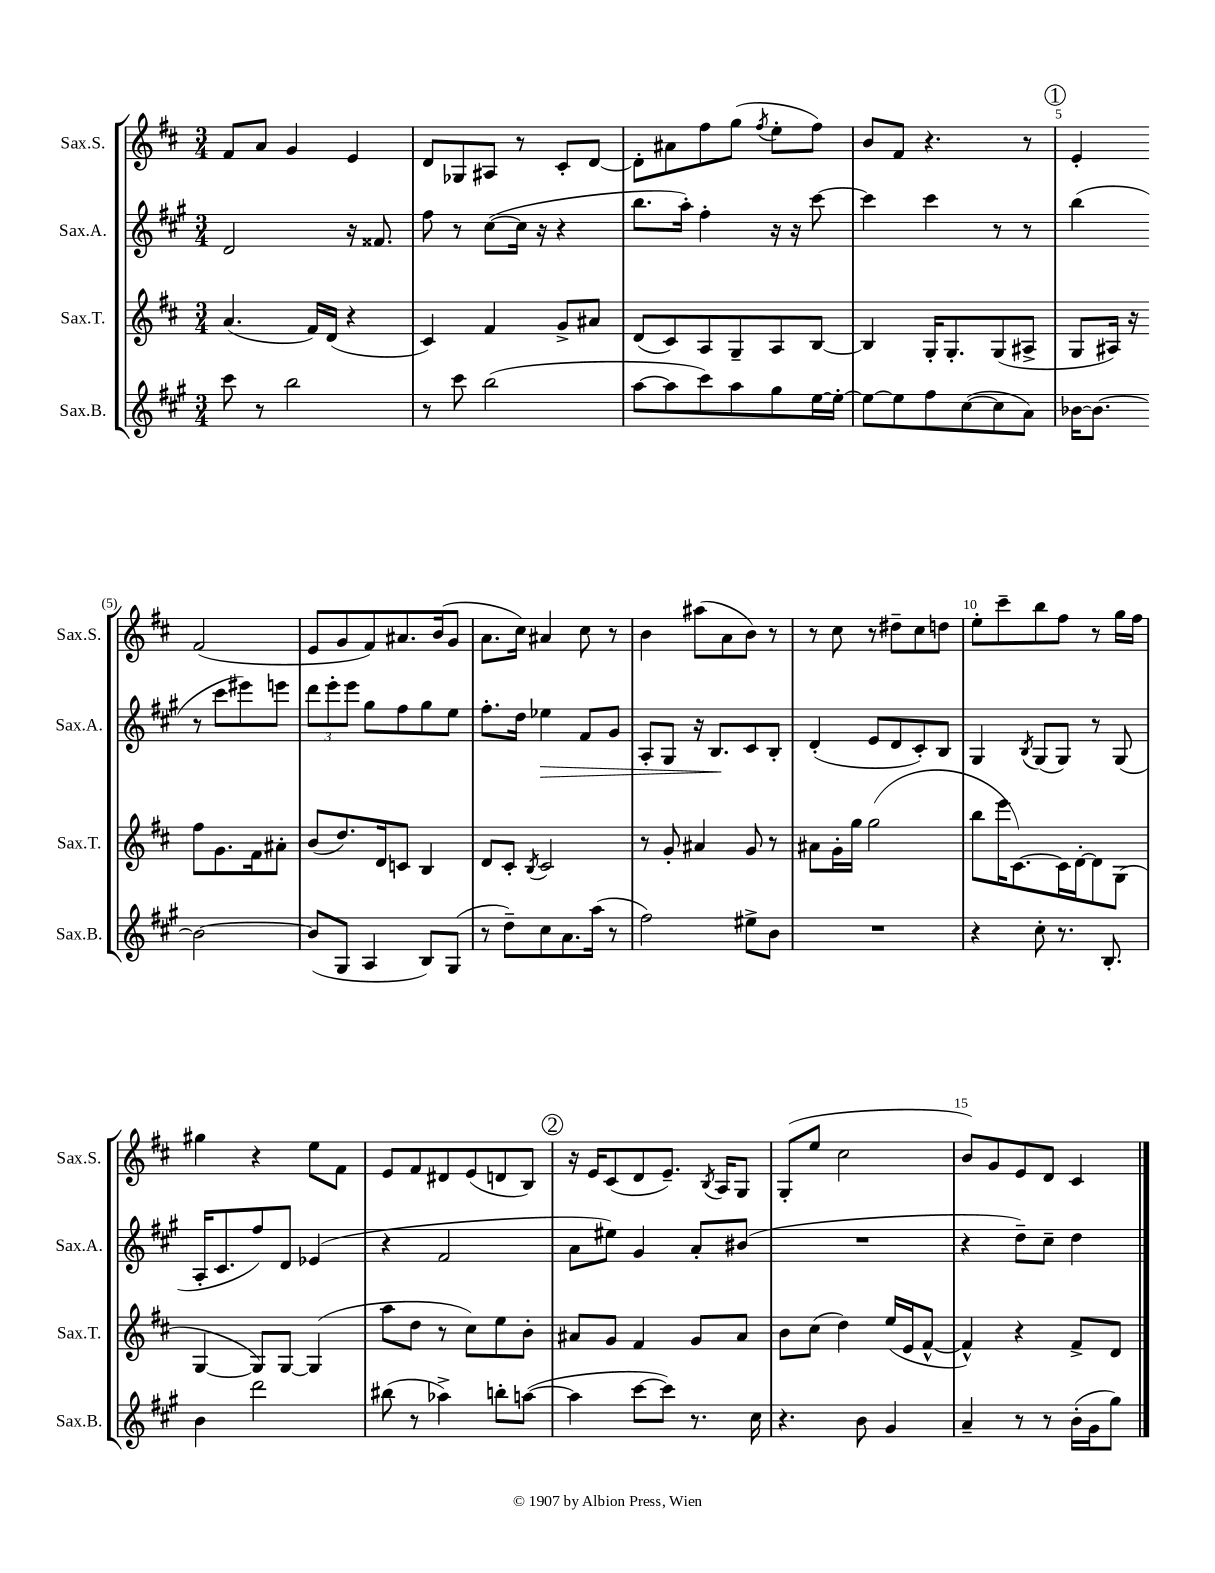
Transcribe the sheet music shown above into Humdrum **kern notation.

**kern	**kern	**kern	**dynam	**kern
*part4	*part3	*part2	*part2	*part1
*staff4	*staff3	*staff2	*staff2	*staff1
*I"Sax.B.	*I"Sax.T.	*I"Sax.A.	*	*I"Sax.S.
*I'Sax.B.	*I'Sax.T.	*I'Sax.A.	*	*I'Sax.S.
*clefG2	*clefG2	*clefG2	*	*clefG2
*k[f#c#g#]	*k[f#c#]	*k[f#c#g#]	*	*k[f#c#]
*M3/4	*M3/4	*M3/4	*	*M3/4
=1	=1	=1	=1	=1
8ccc#\	(4.a/	2d/	.	8f#/L
8r	.	.	.	8a/J
2bb\	.	.	.	4g/
.	16f#/LL)	.	.	.
.	(16d/JJ	.	.	.
.	4r	16r	.	4e/
.	.	8.f##X/	.	.
=2	=2	=2	=2	=2
8r	4c#/)	8ff#\	.	8d/L
8ccc#\	.	8r	.	8G-X/
(2bb\	4f#/	([8cc#\L	.	8A#X/J
.	.	16cc#\Jk]	.	8r
.	.	16r	.	.
.	8g^/L	4r	.	8c#'/L
.	8a#X/J	.	.	[8d/J
=3	=3	=3	=3	=3
[8aa\L	(8d/L	8.bb\L	.	8d'\L]
8aa\]	8c#/)	.	.	8a#X\
.	.	16aa'\Jk)	.	.
8ccc#\)	8A/	4ff#'\	.	8ff#\
8aa\	8G~/	.	.	(8gg\J
.	.	.	.	8qff#/
8gg#\	8A/	16r	.	8ee'\L
.	.	16r	.	.
[16ee\L	[8B/J	[8ccc#\	.	8ff#\J)
16ee'\JJ_	.	.	.	.
=4	=4	=4	=4	=4
8ee\L_	4B/]	4ccc#\]	.	8b/L
8ee\]	.	.	.	8f#/J
8ff#\	16G'/KL	4ccc#\	.	4.r
.	8.G'/	.	.	.
([8cc#\	.	.	.	.
8cc#\]	(8G/	8r	.	.
8a\J)	8A#X^/J	8r	.	8r
!!LO:REH:place=s1:t=1
=5	=5	=5	=5	=5
[16b-X\KL	8G/L	(4bb\	.	4e'/
8.b-\J_	.	.	.	.
.	16A#X/Jk)	.	.	.
.	16r	.	.	.
2b-\_	8ff#\L	8r	.	(2f#/
.	8.g\	8ccc#\L	.	.
.	.	8eee#X\)	.	.
.	16f#\k	.	.	.
.	8a#X'\J	8eeen\J	.	.
!!LO:LB:g=z
=6	=6	=6	=6	=6
(8b-X/L]	(8b/L	12ddd\L	.	8e/L
.	.	12eee'\	.	.
8G#/J	8.dd/)	.	.	8g/
.	.	12eee\J	.	.
4A/	.	8gg#\L	.	8f#/)
.	16d/k	.	.	.
.	8cn/J	8ff#\	.	8.a#X/
8B/L)	4B/	8gg#\	.	.
.	.	.	.	(16b/k
(8G#/J	.	8ee\J	.	8g/J
=7	=7	=7	=7	=7
8r	8d/L	8.ff#'\L	.	8.a\L
8dd~\L)	8c#'/J	.	.	.
.	.	16dd\Jk	.	16cc#\Jk)
.	8qB/	.	.	.
!	!	!	!LO:HP:b	!
8cc#\	2c#/	4ee-X\	>	4a#X/
8.a\	.	.	.	.
.	.	8f#/L	.	8cc#\
(16aa\Jk	.	.	.	.
8r	.	8g#/J	.	8r
=8	=8	=8	=8	=8
2ff#\)	8r	8A'/L	.	4b\
.	8g'/	8G#/J	.	.
.	4a#X/	16r	.	(8aa#X\L
.	.	8.B/L	.	.
.	.	.	.	8a\
8ee#X^\L	8g/	8c#/	]	8b\J)
8b\J	8r	8B'/J	.	8r
=9	=9	=9	=9	=9
2.r	8a#X\L	(4d'/	.	8r
.	16g'\L	.	.	8cc#\
.	16gg\JJ	.	.	.
.	(2gg\	8e/L	.	8r
.	.	8d/	.	8dd#X~\L
.	.	8c#'/)	.	8cc#\
.	.	8B/J	.	8ddn\J
=10	=10	=10	=10	=10
4r	8bb\L	4G#/	.	8ee'\L
.	16eee\K	.	.	8ccc#~\
.	[8.c#\)	.	.	.
.	.	8qB/	.	.
8cc#'\	.	(8G#/L	.	8bb\
8.r	16c#\L]	8G#/J)	.	8ff#\J
.	[16d'\J	.	.	.
.	8d\]	8r	.	8r
8.B'/	.	.	.	.
.	(8G\J	(8G#/	.	16gg\LL
.	.	.	.	16ff#\JJ
!!LO:LB:g=z
=11	=11	=11	=11	=11
4b\	[4G/	16A'/KL	.	4gg#X\
.	.	8.c#/	.	.
2ddd\	8G/L])	8ff#/)	.	4r
.	[8G/J	8d/J	.	.
.	(4G/]	(4e-X/	.	8ee\L
.	.	.	.	8f#\J
=12	=12	=12	=12	=12
(8bb#X\	8aa\L	4r	.	8e/L
8r	8dd\J	.	.	8f#/
4aa-X^\)	8r	2f#/	.	8d#X/
.	8cc#\L)	.	.	(8e/
8bbn'\L	8ee\	.	.	8dn/
([8aan\J	8b'\J	.	.	8B/J)
!!LO:REH:place=s1:t=2
=13	=13	=13	=13	=13
4aa\]	8a#X/L	8a\L	.	16r
.	.	.	.	16e/KL
.	8g/J	8ee#X\J)	.	(8c#/
[8ccc#\L	4f#/	4g#/	.	8d/
8ccc#\J])	.	.	.	8.e~/J)
8.r	8g/L	8a'/L	.	.
.	.	.	.	8qB/
.	.	.	.	16A/KL
.	8a#/J	(8b#X/J	.	8G/J
16cc#\	.	.	.	.
=14	=14	=14	=14	=14
4.r	8b\L	2.r	.	(8G'/L
.	(8cc#\J	.	.	8ee/J
.	4dd\)	.	.	2cc#\
8b\	.	.	.	.
4g#/	(16ee/LL	.	.	.
.	16e/J	.	.	.
.	[8f#^^/J	.	.	.
=15	=15	=15	=15	=15
4a~/	4f#^^/])	4r	.	8b/L)
.	.	.	.	8g/
8r	4r	8dd~\L)	.	8e/
8r	.	8cc#~\J	.	8d/J
(16b'\LL	8f#^/L	4dd\	.	4c#/
16g#\J	.	.	.	.
8gg#\J)	8d/J	.	.	.
==	==	==	==	==
*-	*-	*-	*-	*-
